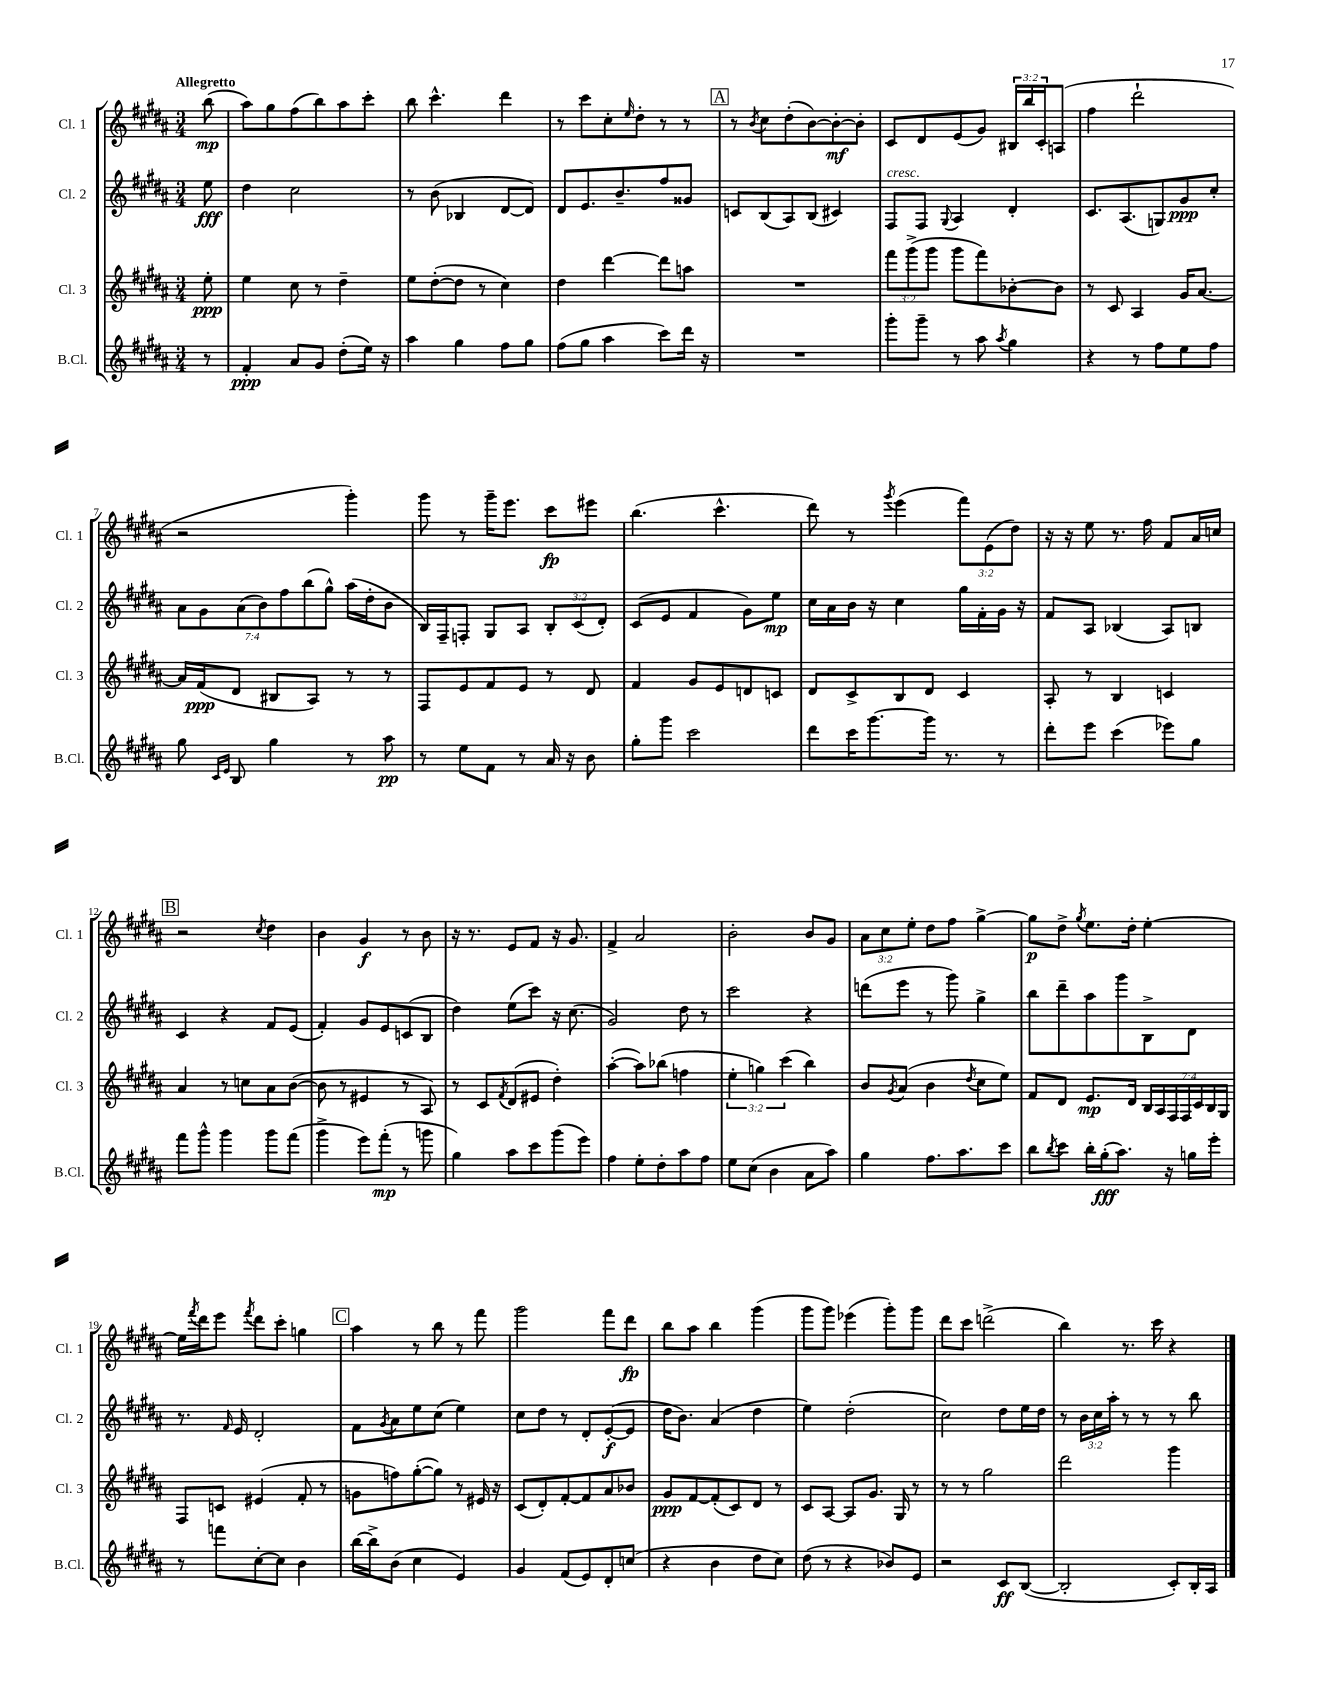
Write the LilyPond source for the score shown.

<<
\new StaffGroup <<
\new Staff = "s0" \with { instrumentName = "Cl. 1" shortInstrumentName = "Cl. 1" } {
    \clef treble \key b \major \numericTimeSignature \time 3/4 \override Staff.TupletNumber.text = #tuplet-number::calc-fraction-text \partial 8 \tempo "Allegretto"
    b''8\mp( |
    ais''8) gis''8 fis''8( b''8) ais''8 cis'''8-. |
    b''8 cis'''4.-^ dis'''4 |
    r8 cis'''8 cis''8-. \grace { e''16 } dis''8-. r8 r8 |
    \mark \markup { \box "A" } r8 \acciaccatura { b'8 } cis''8 dis''8-.( b'8~) b'8~-.\mf b'8-. |
    cis'8 dis'8 e'8( gis'8) \tuplet 3/2 { bis16 b''16 cis'16-. } a8( |
    fis''4 dis'''2-! |
    r2 gis'''4-.) |
    gis'''8 r8 gis'''16-- e'''8. cis'''8\fp eis'''8 |
    b''4.( cis'''4.-^ |
    dis'''8) r8 \acciaccatura { gis'''8 } e'''4( \tuplet 3/2 { fis'''8) e'8( dis''8) } |
    r16 r16 e''8 r8. fis''16 fis'8 ais'16 c''16 |
    \mark \markup { \box "B" } r2 \acciaccatura { cis''8 } dis''4 |
    b'4 gis'4\f r8 b'8 |
    r16 r8. e'8 fis'8 r16 gis'8. |
    fis'4-> ais'2 |
    b'2-. b'8 gis'8 |
    \tuplet 3/2 { ais'8 cis''8 e''8-. } dis''8 fis''8 gis''4~-> |
    gis''8\p dis''8-> \acciaccatura { gis''8 } e''8. dis''16-. e''4~-. |
    e''16 \acciaccatura { fis'''8 } dis'''16 e'''8 \acciaccatura { fis'''8 } dis'''8 cis'''8-. g''4 |
    \mark \markup { \box "C" } ais''4 r8 b''8 r8 fis'''8 |
    gis'''2 fis'''8 dis'''8\fp |
    b''8 ais''8 b''4 gis'''4( |
    gis'''8 gis'''8) ees'''4( gis'''8-.) gis'''8 |
    dis'''8 cis'''8 d'''2->( |
    b''4) r8. cis'''16 r4 \bar "|." |
}
\new Staff = "s1" \with { instrumentName = "Cl. 2" shortInstrumentName = "Cl. 2" } {
    \clef treble \key b \major \numericTimeSignature \time 3/4 \override Staff.TupletNumber.text = #tuplet-number::calc-fraction-text \partial 8
    e''8\fff |
    dis''4 cis''2 |
    r8 b'8( bes4 dis'8~ dis'8) |
    dis'8 e'8. b'8.-- fis''8 gisis'8 |
    \mark \markup { \box "A" } c'8 b8( ais8) b8( cis'4) |
    fis8^\markup { \italic "cresc." } fis8 \appoggiatura { gis8 } ais4 dis'4-. |
    cis'8. ais8.( g8) gis'8\ppp cis''8-. |
    \tuplet 7/4 { ais'8 gis'8 ais'8( b'8) fis''8 b''8( gis''8-^) } ais''16( dis''16-. b'8 |
    b16) fis16-- f8-. gis8 ais8 \tuplet 3/2 { b8-. cis'8( dis'8-.) } |
    cis'8( e'8 fis'4 gis'8) e''8\mp |
    cis''16 ais'16 b'16 r16 cis''4 gis''16 fis'16-. gis'16 r16 |
    fis'8 ais8 bes4( ais8) b8 |
    \mark \markup { \box "B" } cis'4 r4 fis'8 e'8( |
    fis'4-.) gis'8 e'8 c'8( b8 |
    dis''4) e''8( cis'''8) r16 cis''8.( |
    gis'2) dis''8 r8 |
    cis'''2 r4 |
    d'''8( e'''8 r8 gis'''8) gis''4-> |
    b''8 dis'''8-- ais''8 gis'''8 b8-> dis'8 |
    r8. \grace { fis'16 } e'16 dis'2-. |
    \mark \markup { \box "C" } fis'8 \acciaccatura { gis'8 } ais'8 e''8 cis''8( e''4) |
    cis''8 dis''8 r8 dis'8-. e'8~-.\f( e'8 |
    dis''16 b'8.) ais'4( dis''4 |
    e''4) dis''2-.( |
    cis''2) dis''8 e''16 dis''16 |
    r8 \tuplet 3/2 { b'16 cis''16 ais''16-. } r8 r8 r8 b''8 \bar "|." |
}
\new Staff = "s2" \with { instrumentName = "Cl. 3" shortInstrumentName = "Cl. 3" } {
    \clef treble \key b \major \numericTimeSignature \time 3/4 \override Staff.TupletNumber.text = #tuplet-number::calc-fraction-text \partial 8
    e''8-.\ppp |
    e''4 cis''8 r8 dis''4-- |
    e''8 dis''8~-.( dis''8 r8 cis''4) |
    dis''4 dis'''4~ dis'''8 a''8 |
    \mark \markup { \box "A" } R2. |
    \tuplet 3/2 { fis'''8 gis'''8->( gis'''8 } gis'''8 fis'''8) bes'8~-. bes'8 |
    r8 cis'8 ais4 gis'16 ais'8.~ |
    ais'16 fis'16\ppp( dis'8 bis8 ais8) r8 r8 |
    fis8 e'8 fis'8 e'8 r8 dis'8 |
    fis'4 gis'8 e'8 d'8 c'8 |
    dis'8 cis'8-> b8 dis'8 cis'4 |
    ais8-. r8 b4 c'4 |
    \mark \markup { \box "B" } ais'4 r8 c''8 ais'8 b'8~( |
    b'8 r8 eis'4 r8 ais8) |
    r8 cis'8 \acciaccatura { fis'8 } dis'8( eis'8 dis''4-.) |
    ais''4~-.( ais''8) bes''8( f''4 |
    \tuplet 3/2 { e''4-. g''4) cis'''4( } b''4) |
    b'8 \acciaccatura { gis'8 } ais'8( b'4 \acciaccatura { dis''8 } cis''8 e''8) |
    fis'8 dis'8 e'8.\mp dis'16 \tuplet 7/4 { b16 ais16 fis16 fis16 cis'16 b16 gis16 } |
    fis8 c'8 eis'4( fis'8-. r8 |
    \mark \markup { \box "C" } g'8 f''8) gis''8~-.( gis''8) r8 eis'16 r16 |
    cis'8( dis'8-.) fis'8~-. fis'8 ais'8 bes'8 |
    gis'8\ppp fis'8~ fis'8-.( cis'8) dis'8 r8 |
    cis'8 ais8~ ais8 gis'8. gis16 r8 |
    r8 r8 gis''2 |
    dis'''2 gis'''4 \bar "|." |
}
\new Staff = "s3" \with { instrumentName = "B.Cl." shortInstrumentName = "B.Cl." } {
    \clef treble \key b \major \numericTimeSignature \time 3/4 \partial 8
    r8 |
    fis'4-.\ppp ais'8 gis'8 dis''8-.( e''16) r16 |
    ais''4 gis''4 fis''8 gis''8 |
    fis''8( gis''8 ais''4 cis'''8) dis'''16 r16 |
    \mark \markup { \box "A" } R2. |
    gis'''8-. gis'''8-- r8 ais''8 \acciaccatura { ais''8 } gis''4 |
    r4 r8 fis''8 e''8 fis''8 |
    gis''8 \grace { cis'16 e'16 } b8 gis''4 r8 ais''8\pp |
    r8 e''8 fis'8 r8 ais'16 r16 b'8 |
    gis''8-. gis'''8 cis'''2 |
    dis'''8 cis'''16 gis'''8.~ gis'''16 r8. r8 |
    dis'''8-. e'''8 cis'''4( ees'''8) gis''8 |
    \mark \markup { \box "B" } fis'''8 gis'''8-^ gis'''4 gis'''8 fis'''8( |
    gis'''4-> e'''8) fis'''8-.\mp( r8 g'''8 |
    gis''4) ais''8 cis'''8 gis'''8( e'''8) |
    fis''4 e''8-. dis''8-. ais''8 fis''8 |
    e''8 cis''8( b'4 ais'8 ais''8) |
    gis''4 fis''8. ais''8. cis'''8 |
    b''8 \acciaccatura { b''8 } cis'''8 b''16-. gis''16-.\fff( ais''8.) r16 g''16 e'''16-. |
    r8 f'''8 cis''8~-. cis''8 b'4 |
    \mark \markup { \box "C" } b''16~ b''16-> b'8( cis''4 e'4) |
    gis'4 fis'8( e'8) dis'8-. c''8( |
    r4 b'4 dis''8 cis''8) |
    dis''8( r8 r4 bes'8) e'8 |
    r2 cis'8\ff b8~( |
    b2-. cis'8-.) b16-. ais16 \bar "|." |
}
>>
>>
